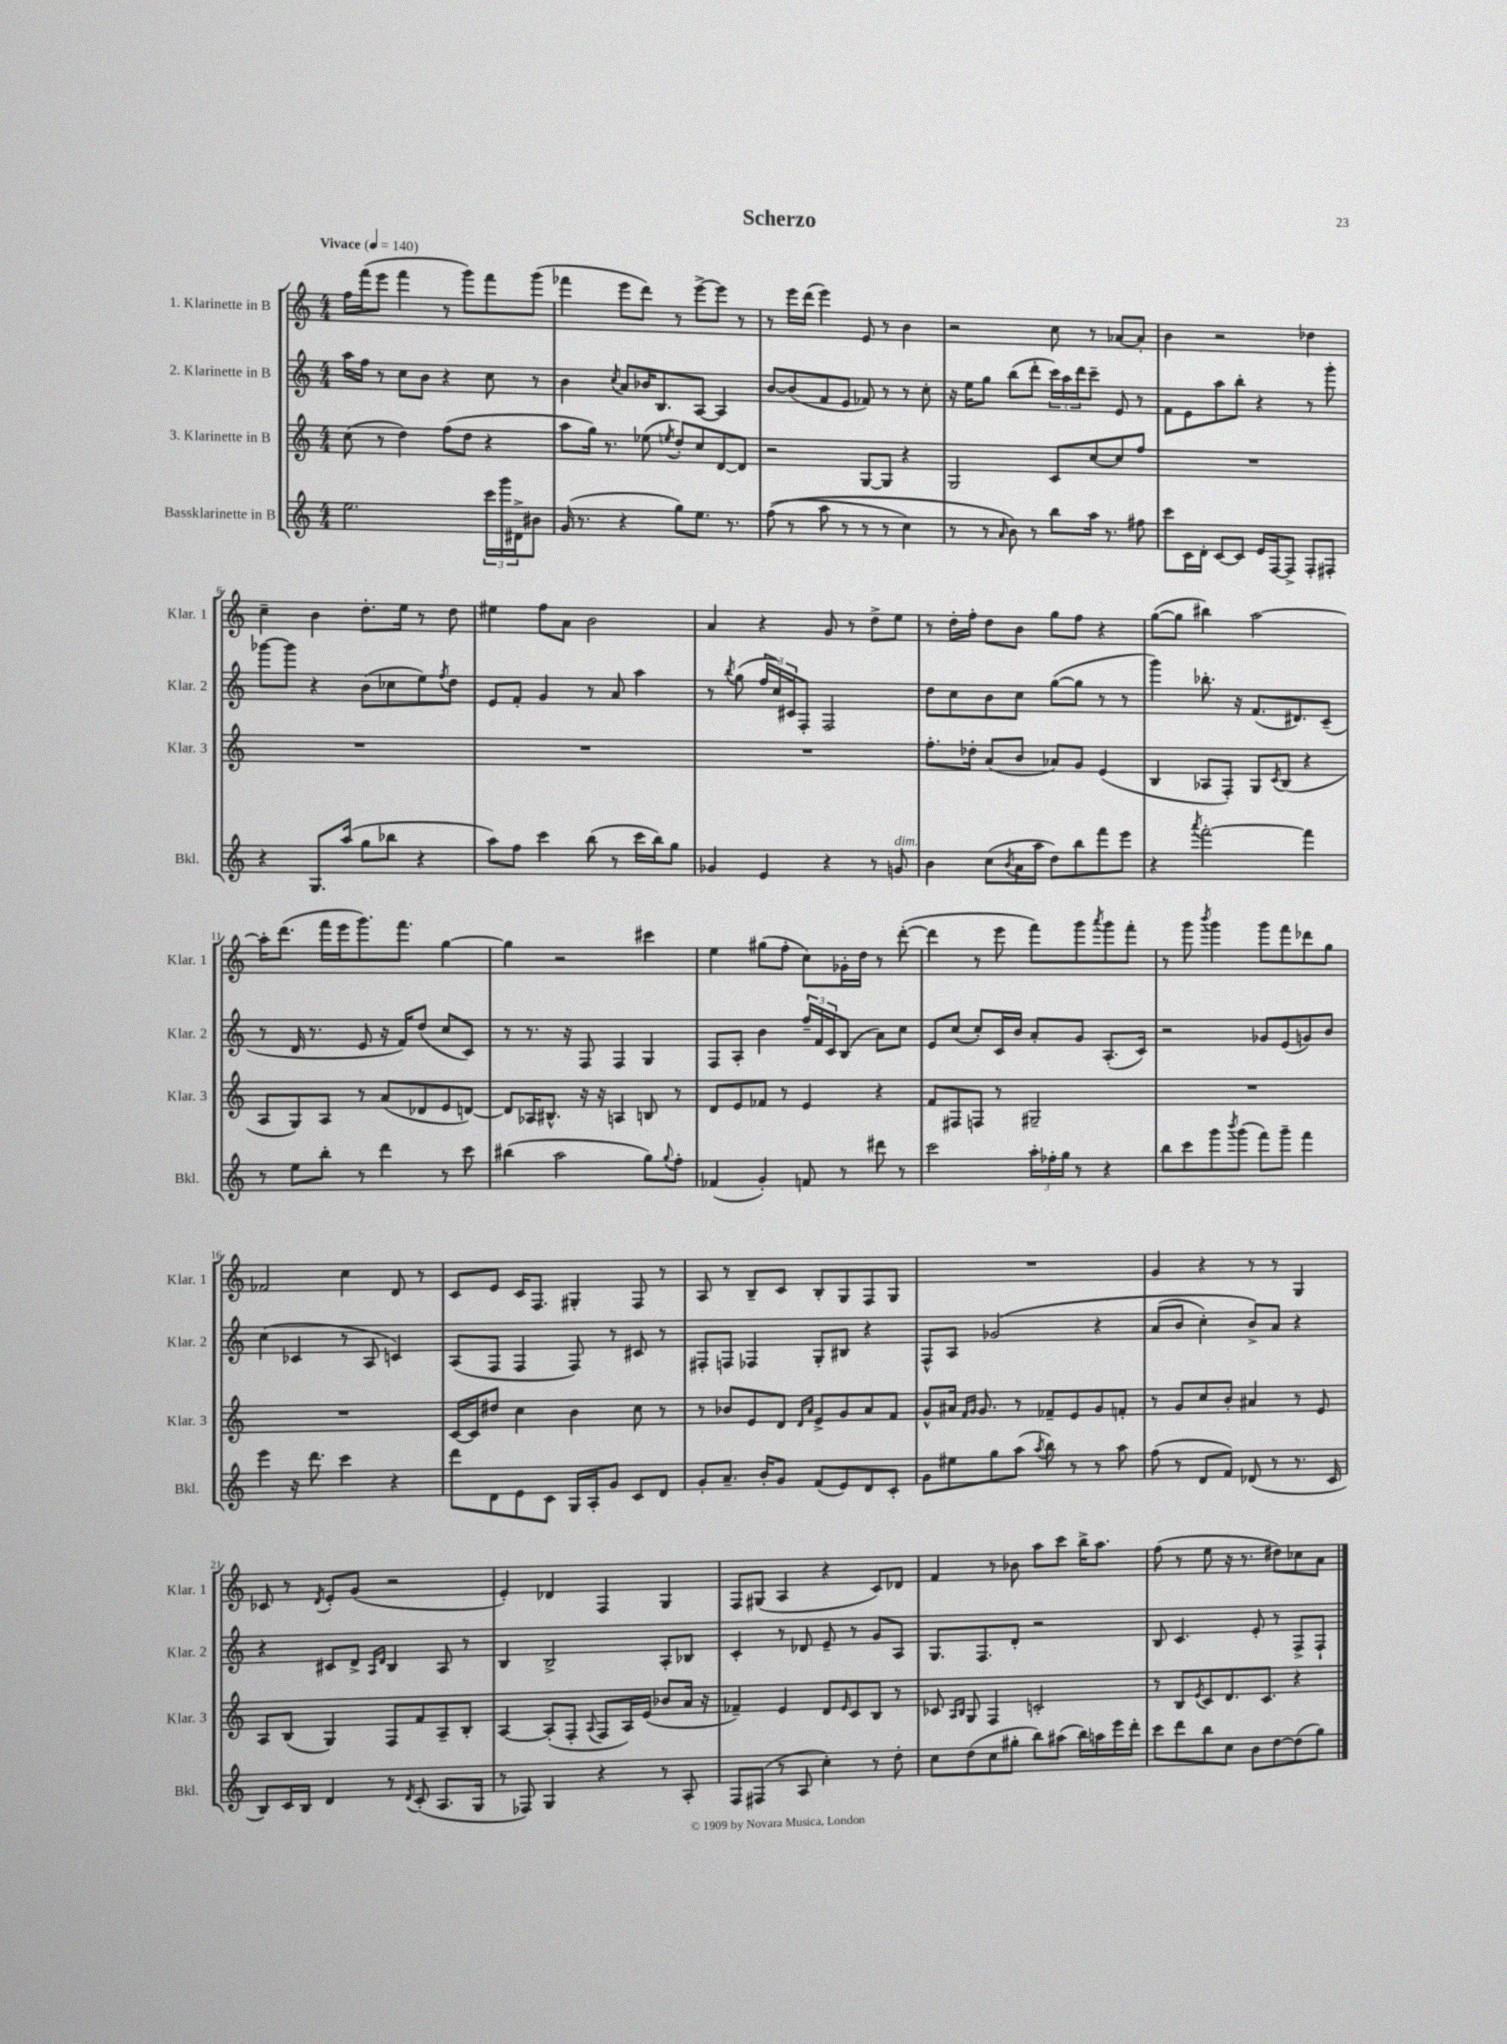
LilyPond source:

\header { title = "Scherzo" }
<<
\new StaffGroup <<
\new Staff = "s0" \with { instrumentName = "1. Klarinette in B" shortInstrumentName = "Klar. 1" } {
    \clef treble \key c \major \numericTimeSignature \time 4/4 \tempo "Vivace" 4 = 140
    f''16 f'''16( e'''8 f'''4 r8 g'''8) f'''8 g'''8( |
    fes'''4 e'''8 d'''8) r8 e'''8~-> e'''8 r8 |
    r8 e'''16 d'''16( e'''4) e'8 r8 b'4 |
    r2 c''8 r8 aes'8~ aes'8-. |
    b'4 r2 des''4 |
    c''4-- b'4 d''8.-. e''16 r8 d''8 |
    eis''4 f''8 a'8 b'2 |
    a'4 r4 g'8 r8 d''8-> e''8 |
    r8 d''16-. f''16-. d''8 b'8 g''8 f''8 r4 |
    g''8~( g''8 bis''4) a''2~ |
    a''16-. d'''8.( f'''16 e'''16 g'''8.) f'''8. g''4~ |
    g''4 r2 cis'''4 |
    e''4 gis''8( f''8-. c''8) ges'16-. d''16 r8 d'''8~-.( |
    d'''4 r8 e'''8 f'''8) g'''8 \acciaccatura { a'''8 } g'''8 f'''8-. |
    r8 g'''8 \acciaccatura { b'''8 } g'''4 g'''8 f'''8 des'''8 g''8 |
    fes'2 c''4 d'8 r8 |
    c'8 e'8 c'16 f8. gis4-. f8 r8 |
    a8 r8 b8-- c'8 b8-. g8 f8 g8 |
    R1 |
    g'4 r4 r8 r8 g4 |
    ces'8 r8 \acciaccatura { d'8 } e'8-. g'8( r2 |
    e'4-.) des'4 f4 g4 |
    f8 gis8( a4 r4 c'8) des'8 |
    f'4 r8 bes'8 a''8 c'''8 b''16-> a''8. |
    f''8( r8 e''8 r16 r8. dis''8) ces''8 a'8 \bar "|." |
}
\new Staff = "s1" \with { instrumentName = "2. Klarinette in B" shortInstrumentName = "Klar. 2" } {
    \clef treble \key c \major \numericTimeSignature \time 4/4
    a''16 f''16 r8 c''8 b'8 r4 c''8 r8 |
    b'4 \acciaccatura { c''8 } a'8 bes'16 b8. a8~ a4 |
    b'8~ b'8( f'8 e'8 fes'8) r8 r8 c''8-. |
    r16 e''16 g''8 b''8( d'''8-. \tuplet 3/2 { c'''16) a''16 d'''16 } c'''8-- e'8 r8 |
    f'8 e'8 a''8 b''8-. r4 r8 g'''8-. |
    ges'''8~ ges'''8 r4 b'8( ces''8 e''8) \acciaccatura { f''8 } d''8 |
    e'8 f'8-. g'4 r8 a'8 a''4 |
    r8 \acciaccatura { b''8 } g''8( \tuplet 3/2 { f''16 c''16) cis'16 } f8-. f2 |
    d''8 c''8 b'8 c''8 g''8~( g''8 r8 r8 |
    g'''4) bes''8.-. r16 f'8.( dis'8.) c'8--( |
    r8 d'16 r8. e'8 r16 f'16) d''8( c''8 c'8) |
    r8 r8. r16 f8 f4 g4 |
    f8 a8-. b'4 \tuplet 3/2 { f''16-- f'16 c'16 } b8( a'8) c''8 |
    e'8 c''8( c''8-.) c'16 b'16 a'8-. g'8 a8.-.( c'16) |
    r2 ges'8 e'8( g'8) b'8 |
    c''4( ces'4 r8 a8 c'4) |
    a8( f8 f4 f8) r8 cis'8 r8 |
    fis8-. f8 fes4 g8-. bis8 r4 |
    f8-^ a8 ges'2\( r4 |
    a'8( b'8 c''4-.) b'8->\) a'8 r4 |
    r4 cis'8 d'8-> \grace { a16 d'16 } b4 a8 r8 |
    b4 b2-> a8-. bes8 |
    c'4-. r8 des'8 e'8-- r8 g'8 a8 |
    g8. f8. d'8-. r2 |
    b8 c'4. e'8-. r8 f8-> f8-! \bar "|." |
}
\new Staff = "s2" \with { instrumentName = "3. Klarinette in B" shortInstrumentName = "Klar. 3" } {
    \clef treble \key c \major \numericTimeSignature \time 4/4
    c''8( r8 d''4) f''8( d''8 r4 |
    a''8 g''16) r8. ees''8( \acciaccatura { e''8 } d''8-.) c''8 d'8~ d'8 |
    r2 g8~ g8 r4 |
    g2 c'8 c''8~ c''8 f''8 |
    R1 |
    R1 |
    R1 |
    R1 |
    f''8.-. des''16-. a'8( b'8 aes'8) g'8 e'4( |
    b4 aes8 f8-.) g8 \acciaccatura { c'8 } b8( r4 |
    a8 g8) a8 r8 a'8( des'8 e'8 d'8~) |
    d'8 aes16 bis8.-^ r16 r16 a4 b8 r8 |
    d'8 e'8 fes'8 r8 e'4 r4 |
    f'8 fis8 f8 r8 gis2-- |
    R1 |
    R1 |
    c'16~ c'16 dis''8 c''4 b'4 c''8 r8 |
    r8 bes'8 e'8 d'8 \grace { d'16 a'16 } e'8-> g'8 a'8 f'8 |
    g'8-^ ais'16 \grace { f'16 g'16 } g'8. r8 fes'8-- e'8 g'8 f'8-. |
    r8 g'8 c''8 b'8-. ais'4 r8 e'8 |
    a8 b8( g4) f8 f'8 a8-- b8-. |
    a4~ a8-.( f8-. \appoggiatura { a8 } f8 a16) e'16( bes'8 a'16 r16 |
    fes'4--) e'4 d'8 \grace { e'16 } c'8 b8 r8 |
    ces'8 \grace { a16 b16 } g8 f4 c'2-. |
    r8 b8 \acciaccatura { e'8 } c'8 d'8. c'8. r4 \bar "|." |
}
\new Staff = "s3" \with { instrumentName = "Bassklarinette in B" shortInstrumentName = "Bkl." } {
    \clef treble \key c \major \numericTimeSignature \time 4/4
    e''2. \tuplet 3/2 { c'''16 g'''16 dis'16-> } bis'8 |
    g'16( r8. r4 g''8) e''8. r8. |
    f''8(\( r8 a''8 r8 r8 r8 c''4) |
    r8 r8 \grace { a'16 } b'8\) r8 b''8 a''16 r8. fis''8 |
    c'''8 c'16 d'16-. c'8~ c'8 e'16 f16~ f8-> f8-. fis8-. |
    r4 g8. a''16( g''8 bes''8 r4 |
    a''8) f''8 c'''4 b''8( r8 c'''16 b''16) g''8 |
    ges'4 e'4 r4 r8 g'8^\markup { \italic "dim." } |
    b'4 c''8( \acciaccatura { b'8 } a'16 a''16 d''8) b''8 f'''8 e'''8 |
    r4 \acciaccatura { a'''8 } f'''2~-. f'''4 |
    r8 e''8 b''8-. r8 d'''4 r8 c'''8 |
    bis''4( a''2 g''8) \appoggiatura { g''8 } f''8-. |
    fes'4( g'4-.) f'8 r8 dis'''8 r8 |
    c'''2 \tuplet 3/2 { a''16-. fes''16-. g''16 } r8 r4 |
    b''8 c'''8 g'''8 \acciaccatura { b'''8 } g'''8( f'''8) g'''8-- f'''4 |
    e'''4 r16 d'''8. c'''4 r4 |
    d'''8 d'8 e'8 c'8 g16 a16-. g'8 c'8 d'8 |
    g'8-. a'8.-- b'16-. g'8 f'8( e'8) d'8 c'8-. |
    g'8 eis''8 g''8 a''8( \acciaccatura { a''8 } b''8) r8 r8 a''8 |
    f''8( r8 d'8 f'8) des'8( r8 r8. c'16 |
    b8) c'16 b16 d'4 r8 \acciaccatura { d'8 } c'8-.( a8. g16 |
    r8 fes8) g4 r4 r8 a8-. |
    f8 fis8( r8 a8 c''4-.) r8 d''8-. |
    c''8 d''8( c''8 gis''8-. b''8) ais''8( b''16) a''16 e'''16 d'''16-. |
    c'''8 d'''8 b''8 c''8 b'8 d''8~ d''8( g''8) \bar "|." |
}
>>
>>
